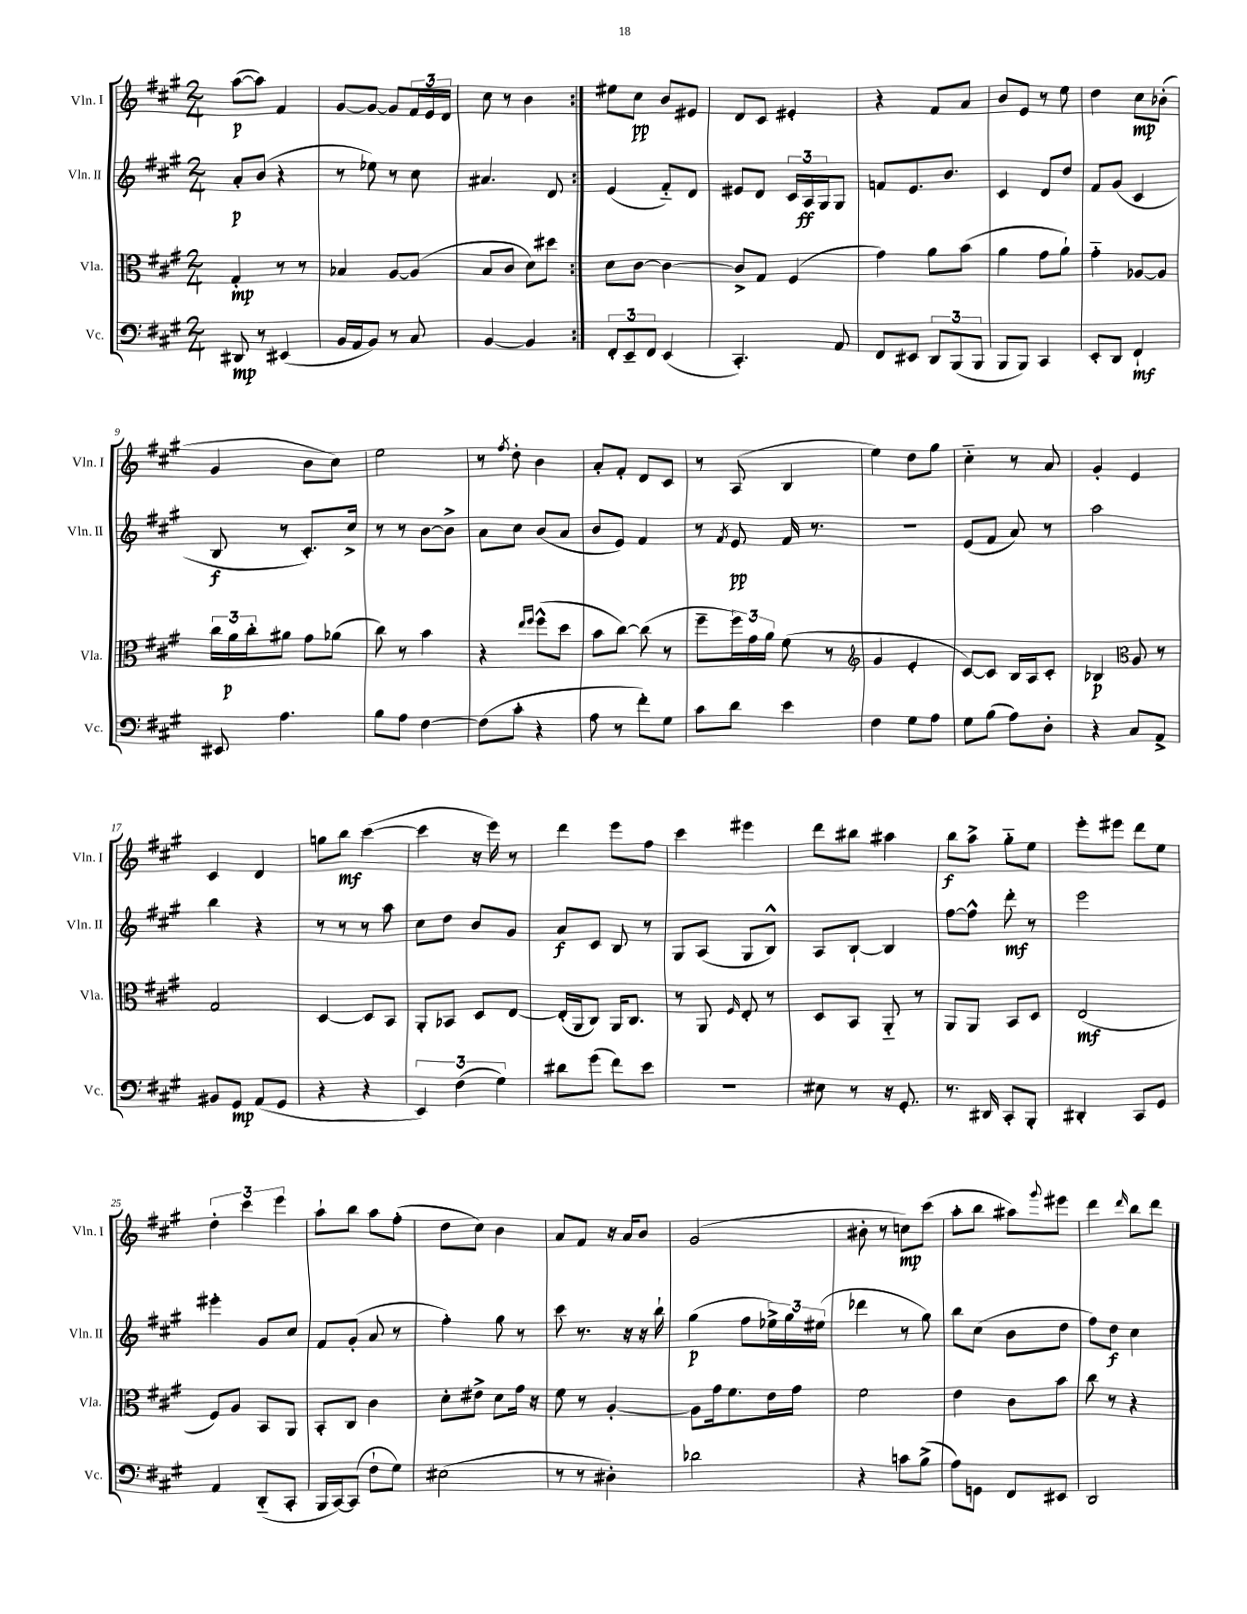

**kern	**kern	**kern	**kern
*staff4	*staff3	*staff2	*staff1
*clefF4	*clefC3	*clefG2	*clefG2
*k[f#c#g#]	*k[f#c#g#]	*k[f#c#g#]	*k[f#c#g#]
*M2/4	*M2/4	*M2/4	*M2/4
8DD#	4G#'	8a'	([8aa
8r	.	(8b	8aa])
(4EE#	8r	4r	4f#
.	8r	.	.
=	=	=	=
16BB	4B-	8r	[8g#
16AA	.	.	.
8BB)	.	8ee-)	8g#_
8r	[8A	8r	8g#]
8C#	(8A]	8cc#	24f#
.	.	.	24e
.	.	.	24d
=	=	=	=
[4BB	8B	4.a#	8cc#
.	8c#	.	8r
4BB]	8d)	.	4b
.	8dd#	8d	.
=:|!	=:|!	=:|!	=:|!
12FF#'	8d	(4e	8ee#
12EE~	.	.	.
.	[8c#	.	8cc#
12FF#	.	.	.
(4EE	4c#_	8f#'~)	8b
.	.	8d	8e#
=	=	=	=
4.CC#')	8c#^]	8e#	8d
.	8G#	8d	8c#
.	(4F#	24c#	4e#'
.	.	24A	.
.	.	24G#	.
8AA	.	8G#	.
=	=	=	=
8FF#	4g#)	8f	4r
8EE#	.	8.e	.
12DD	8a	.	8f#
.	.	8.b	.
(12BBB	.	.	.
.	(8b	.	8a
12BBB	.	.	.
=	=	=	=
8BBB	4a	4c#	8b
8BBB)	.	.	8e
4CC#	8g#	8d	8r
.	8a`)	8dd	8ee
=	=	=	=
8EE'	4g#'~	8f#	4dd
8DD	.	(8g#	.
4FF#`	[8A-	4c#	8cc#
.	8A-]	.	(8b-'
=	=	=	=
8EE#	24cc#	8B	4g#
.	24a	.	.
.	24cc#'	.	.
4.A	8a#	8r	.
.	8g#	8.c#')	8b
.	(8a-	.	8cc#)
.	.	16cc#^	.
=	=	=	=
8B	8cc#)	8r	2ee
8A	8r	8r	.
[4F#	4b	[8b	.
.	.	8b^]	.
=	=	=	=
(8F#]	4r	8a	8r
.	.	.	8qff#
8c#'	.	8cc#	8dd'
.	16qqee	.	.
.	16qqff#	.	.
4r	(8ff#^^	(8b	4b
.	8dd	8a	.
=	=	=	=
8A	8b	8b	8a'
8r	[8cc#)	8e)	8f#'
8f#')	(8cc#]	4f#	8d
8G#	8r	.	8c#
=	=	=	=
8c#	8ff#~	8r	8r
.	.	8qf#	.
8d	24ff#)	8e	(8A
.	24g#	.	.
.	24a	.	.
4e	(8f#	16f#	4B
.	.	8.r	.
.	8r	.	.
=	=	=	=
*	*clefG2	*	*
4F#	4g#	2r	4ee)
8G#	4e'	.	8dd
8A	.	.	8gg#
=	=	=	=
8G#	[8c#)	(8e	4cc#'~
(8B	8c#]	8f#	.
8A)	16B	8a)	8r
.	16A	.	.
8D'	8c#'	8r	8a
=	=	=	=
4r	4B-	2aa	4g#'
*	*clefC3	*	*
8C#	8A	.	4e
8AA^	8r	.	.
=	=	=	=
8BB#	2G#	4bb	4c#
8GG#	.	.	.
(8AA	.	4r	4d
8GG#	.	.	.
=	=	=	=
4r	[4D	8r	8gg
.	.	8r	8bb
4r	8D]	8r	([4ccc#
.	8BB	8aa	.
=	=	=	=
6EE)	8AA'	8cc#	4ccc#]
.	8BB-	8dd	.
(6F#	.	.	.
.	8D	8b	16r
.	.	.	16eee)
6G#)	.	.	.
.	[8E	8g#	8r
=	=	=	=
8d#	(16E']	8a	4ddd
.	16AA	.	.
(8g#	8C#)	8c#	.
8f#)	16AA	8B	8eee
.	8.C#	.	.
8e	.	8r	8ff#
=	=	=	=
2r	8r	8G#	4ccc#
.	8AA	(8A	.
.	16qqF#	.	.
.	8E'	8G#	4eee#
.	8r	8B^^)	.
=	=	=	=
8E#	8D	8A	8ddd
8r	8BB	[8B`	8bb#
16r	8AA'~	4B]	4aa#
8.GG#'	.	.	.
.	8r	.	.
=	=	=	=
8.r	8AA	[8ff#	8bb
.	8AA	8ff#^^]	8aa^
16DD#	.	.	.
8CC#'	8BB	8ddd'	8gg#'~
8BBB'	8D	8r	8ee
=	=	=	=
4DD#'	(2E	2eee	8eee'
.	.	.	8eee#
8CC#	.	.	8ddd
8GG#	.	.	8ee
=	=	=	=
4AA	8F#)	4eee#'	6dd'
.	8A	.	.
.	.	.	6ccc#
(8DD'~	8BB	8g#	.
.	.	.	6eee
8CC#'	8AA	8cc#	.
=	=	=	=
16BBB	8BB'	8f#	8aa`
[16CC#)	.	.	.
(8CC#]	8C#	(8g#'	8bb
8F#`	4c#	8a	8aa
8G#)	.	8r	(8ff#'
=	=	=	=
(2E#	8d'	4ff#')	8dd
.	8e#^	.	8cc#)
.	8d	8gg#	4b
.	16g#	8r	.
.	16r	.	.
=	=	=	=
8r	8f#	8ccc#	8a
8r	8r	8.r	8f#
4D#')	[4A'	.	16r
.	.	16r	16a
.	.	16r	8b
.	.	16bb`	.
=	=	=	=
2d-	8A]	(4gg#	(2g#
.	16g#	.	.
.	8.f#	.	.
.	.	8ff#	.
.	16e	24ee-^)	.
.	.	24gg#	.
.	16g#	.	.
.	.	(24ee#	.
=	=	=	=
4r	2f#	4ddd-	8b#'
.	.	.	8r
8c	.	8r	8cc)
(8B^	.	8gg#)	(8ccc#
=	=	=	=
8A)	4e	8bb	8aa'
8GG	.	(8cc#	8bb
8FF#	8c#	8b	8aa#)
.	.	.	8qqggg#
8EE#	8b	8dd	8eee#
=	=	=	=
2DD	8cc#	8ff#)	4ddd
.	8r	8dd	.
.	.	.	16qqddd
.	4r	4cc#	8bb
.	.	.	8ddd
==	==	==	==
*-	*-	*-	*-
